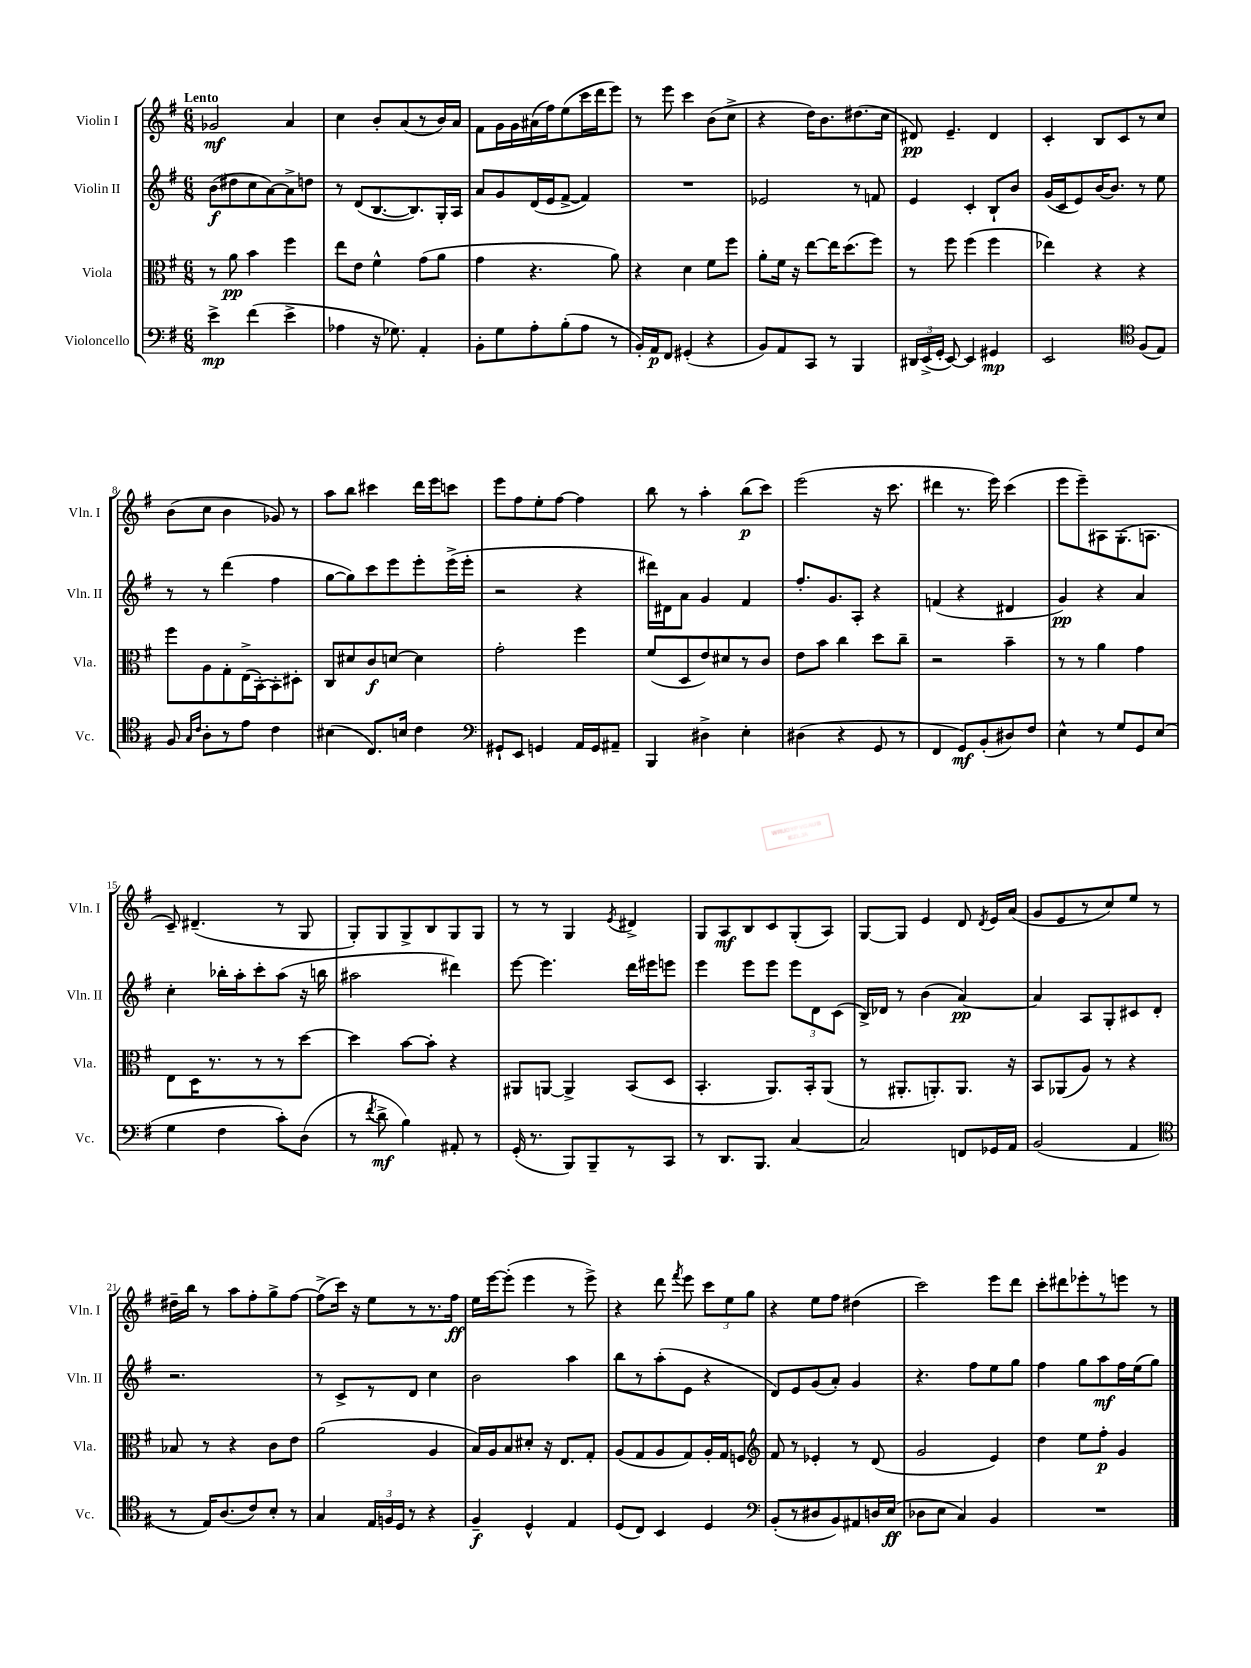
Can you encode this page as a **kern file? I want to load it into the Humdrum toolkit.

**kern	**dynam	**kern	**dynam	**kern	**dynam	**kern	**dynam
*part4	*part4	*part3	*part3	*part2	*part2	*part1	*part1
*staff4	*staff4	*staff3	*staff3	*staff2	*staff2	*staff1	*staff1
*I"Violoncello	*	*I"Viola	*	*I"Violin II	*	*I"Violin I	*
*I'Vc.	*	*I'Vla.	*	*I'Vln. II	*	*I'Vln. I	*
*clefF4	*	*clefC3	*	*clefG2	*	*clefG2	*
*k[f#]	*	*k[f#]	*	*k[f#]	*	*k[f#]	*
*M6/8	*	*M6/8	*	*M6/8	*	*M6/8	*
=1	=1	=1	=1	=1	=1	=1	=1
!	!	!	!	!	!	!LO:TX:a:B:t=Lento	!
4e^\	mp	8r	.	(8b\L	f	2g-X/	mf
.	.	8a\	pp	8dd#X\	.	.	.
(4f#\	.	4b\	.	8cc\	.	.	.
.	.	.	.	[8a\)	.	.	.
4e^\	.	4ff#\	.	8a^\]	.	4a/	.
.	.	.	.	8ddn\J	.	.	.
=2	=2	=2	=2	=2	=2	=2	=2
4A-X\	.	8ee\L	.	8r	.	4cc\	.
.	.	8e\J	.	(8d/L	.	.	.
16r	.	4f#^^\	.	[8.B/	.	8b'/L	.
8.G-X\)	.	.	.	.	.	.	.
.	.	.	.	.	.	(8a/	.
.	.	.	.	8.B/])	.	.	.
4AA'/	.	(8g\L	.	.	.	8r	.
.	.	8a\J	.	16G'/L	.	16b/L)	.
.	.	.	.	16A/JJ	.	16a/JJ	.
=3	=3	=3	=3	=3	=3	=3	=3
8BB'\L	.	4g\	.	8a/L	.	8f#\L	.
8G\	.	.	.	8g/	.	16g\L	.
.	.	.	.	.	.	16g\	.
8A'\	.	4.r	.	(16d/L	.	(16a#X\	.
.	.	.	.	16e/J	.	16ff#\J)	.
(8B'\	.	.	.	[8f#^/J	.	(8ee\	.
8A\J	.	.	.	4f#/])	.	16ccc\L	.
.	.	.	.	.	.	16ddd\J	.
8r	.	8a\)	.	.	.	8eee\J)	.
=4	=4	=4	=4	=4	=4	=4	=4
16BB'/LL)	.	4r	.	2.r	.	8r	.
16AA/J	p	.	.	.	.	.	.
8FF#/J	.	.	.	.	.	8eee\	.
(4GG#X'/	.	4d\	.	.	.	4ccc\	.
4r	.	8f#\L	.	.	.	(8b\L	.
.	.	8ff#\J	.	.	.	8cc^\J	.
=5	=5	=5	=5	=5	=5	=5	=5
8BB/L)	.	8a'\L	.	2e-X/	.	4r	.
8AA/	.	16f#\Jk	.	.	.	.	.
.	.	16r	.	.	.	.	.
8CC/J	.	[8ee\L	.	.	.	16dd\KL)	.
.	.	.	.	.	.	8.b\	.
8r	.	16ee\K]	.	.	.	.	.
.	.	(8.dd\	.	.	.	.	.
4BBB/	.	.	.	8r	.	(8.dd#X\	.
.	.	8ff#\J)	.	8fn/	.	.	.
.	.	.	.	.	.	16cc\Jk	.
=6	=6	=6	=6	=6	=6	=6	=6
24DD#X/LL	.	8r	.	4e/	.	8d#X/)	pp
(24EE^/	.	.	.	.	.	.	.
24GG'/JJ	.	.	.	.	.	.	.
[8EE/)	.	8ff#\	.	.	.	4.e~/	.
4EE/]	.	(4ff#\	.	4c'/	.	.	.
4GG#X/	mp	4ff#\	.	8B`/L	.	4d#/	.
.	.	.	.	8b/J	.	.	.
=7	=7	=7	=7	=7	=7	=7	=7
2EE/	.	4ee-X\)	.	(16g/LL	.	4c'/	.
.	.	.	.	16c/J	.	.	.
.	.	.	.	8e/)	.	.	.
.	.	4r	.	[16b/K	.	8B/L	.
.	.	.	.	8.b/J]	.	.	.
.	.	.	.	.	.	8c/	.
*clefC4	*	*	*	*	*	*	*
(8F#/L	.	4r	.	8r	.	8r	.
8E/J)	.	.	.	8ee\	.	8cc/J	.
!!LO:LB:g=z
=8	=8	=8	=8	=8	=8	=8	=8
8F#/	.	8ff#\L	.	8r	.	(8b\L	.
16qqG/LL	.	.	.	.	.	.	.
16qqc/JJ	.	.	.	.	.	.	.
8A'\L	.	8A\	.	8r	.	8cc\J	.
8r	.	8G'\	.	(4ddd\	.	4b\	.
8e\J	.	(16E^\L	.	.	.	.	.
.	.	[16BB'\J)	.	.	.	.	.
4c\	.	8BB'\]	.	4ff#\	.	8g-X/)	.
.	.	8D#X'\J	.	.	.	8r	.
=9	=9	=9	=9	=9	=9	=9	=9
(4B#X\	.	8C/L	.	[8gg\L	.	8aa\L	.
.	.	8d#X/	.	8gg\])	.	8bb\J	.
8.C/L)	.	8c/	f	8ccc\	.	4ccc#X\	.
.	.	[8dn/J	.	8eee\	.	.	.
16Bn/Jk	.	.	.	.	.	.	.
4c\	.	4d\]	.	8eee'\	.	16ddd\LL	.
.	.	.	.	.	.	16eee\J	.
.	.	.	.	(16eee^\L	.	8cccn\J	.
.	.	.	.	16eee'\JJ	.	.	.
=10	=10	=10	=10	=10	=10	=10	=10
*clefF4	*	*	*	*	*	*	*
8GG#X`/L	.	2g'\	.	2r	.	8eee\L	.
8EE/J	.	.	.	.	.	8ff#\	.
4GGn/	.	.	.	.	.	8ee'\	.
.	.	.	.	.	.	[8ff#\J	.
16AA/LL	.	4ff#\	.	4r	.	4ff#\]	.
16GG/J	.	.	.	.	.	.	.
8AA#X~/J	.	.	.	.	.	.	.
=11	=11	=11	=11	=11	=11	=11	=11
4BBB/	.	(8f#/L	.	16ddd#X\LL)	.	8bb\	.
.	.	.	.	16d#X\J	.	.	.
.	.	8D/	.	8a\J	.	8r	.
4D#X^\	.	8e/)	.	4g/	.	4aa'\	.
.	.	8d#X/	.	.	.	.	.
4E'\	.	8r	.	4f#/	.	(8bb\L	p
.	.	8c/J	.	.	.	8ccc\J)	.
=12	=12	=12	=12	=12	=12	=12	=12
(4D#X\	.	8e\L	.	8.ff#'/L	.	(2eee\	.
.	.	8b\J	.	.	.	.	.
.	.	.	.	8.g/	.	.	.
4r	.	4cc\	.	.	.	.	.
.	.	.	.	8A'/J	.	.	.
8GG/	.	8dd\L	.	4r	.	16r	.
.	.	.	.	.	.	8.ccc\	.
8r	.	8cc~\J	.	.	.	.	.
=13	=13	=13	=13	=13	=13	=13	=13
4FF#/	.	2r	.	(4fn/	.	4ddd#X\	.
8GG/L)	mf	.	.	4r	.	8.r	.
(8BB'/	.	.	.	.	.	.	.
.	.	.	.	.	.	16eee\)	.
8D#X/)	.	4b~\	.	4d#X/	.	(4ccc\	.
8F#/J	.	.	.	.	.	.	.
=14	=14	=14	=14	=14	=14	=14	=14
4E^^\	.	8r	.	4g/)	pp	8eee\L	.
.	.	8r	.	.	.	8eee~\)	.
8r	.	4a\	.	4r	.	8A#X\	.
8G/L	.	.	.	.	.	(8.G'\	.
8GG/	.	4g\	.	4a/	.	.	.
.	.	.	.	.	.	8.An\J	.
(8E/J	.	.	.	.	.	.	.
!!LO:LB:g=z
=15	=15	=15	=15	=15	=15	=15	=15
4G\	.	8E\L	.	4cc'\	.	8c~/)	.
.	.	16D\K	.	.	.	(4.d#X~/	.
.	.	8.r	.	.	.	.	.
4F#\	.	.	.	16bb-X'\LL	.	.	.
.	.	.	.	16aa'\J	.	.	.
.	.	8r	.	8ccc'\	.	.	.
8c'\L)	.	8r	.	(8aa\J	.	8r	.
(8D\J	.	[8dd\J	.	16r	.	8G/	.
.	.	.	.	16bbn\	.	.	.
=16	=16	=16	=16	=16	=16	=16	=16
8r	.	4dd\]	.	2aa#X\	.	8G'/L)	.
8qf#/	.	.	.	.	.	.	.
8d^\	mf	.	.	.	.	8G/	.
4B\)	.	[8b\L	.	.	.	8G^/	.
.	.	8b'\J]	.	.	.	8B/	.
8AA#X'/	.	4r	.	4ddd#X\)	.	8G/	.
8r	.	.	.	.	.	8G/J	.
=17	=17	=17	=17	=17	=17	=17	=17
(16GG'/	.	8AA#X/L	.	[8eee\	.	8r	.
8.r	.	.	.	.	.	.	.
.	.	[8AAn/J	.	4.eee\]	.	8r	.
8BBB/L)	.	4AA^/]	.	.	.	4G/	.
8BBB~/	.	.	.	.	.	.	.
.	.	.	.	.	.	8qe/	.
8r	.	(8BB/L	.	16ddd\LL	.	4d#X^/	.
.	.	.	.	16eee#X\J	.	.	.
8CC/J	.	8D/J	.	8eeen\J	.	.	.
=18	=18	=18	=18	=18	=18	=18	=18
8r	.	4.BB'/	.	4eee\	.	8G/L	.
8.DD/L	.	.	.	.	.	8A/	mf
.	.	.	.	8eee\L	.	8B/	.
8.BBB/J	.	.	.	.	.	.	.
.	.	8.AA/L)	.	8eee\J	.	8c/	.
[4C/	.	.	.	12eee\L	.	(8G'/	.
.	.	16BB'/k	.	.	.	.	.
.	.	.	.	12d\	.	.	.
.	.	(8AA/J	.	.	.	8A/J)	.
.	.	.	.	(12c\J	.	.	.
=19	=19	=19	=19	=19	=19	=19	=19
2C/]	.	8r	.	16B^/LL)	.	[8G/L	.
.	.	.	.	16d-X/JJ	.	.	.
.	.	8.AA#X'/L	.	8r	.	8G/J]	.
.	.	.	.	(4b\	.	4e/	.
.	.	8.AAn'/)	.	.	.	.	.
8FFn/L	.	8.AA/J	.	[4a/)	pp	8d/	.
.	.	.	.	.	.	8qd/	.
16GG-X/L	.	.	.	.	.	16e/LL	.
16AA/JJ	.	16r	.	.	.	(16a/JJ	.
=20	=20	=20	=20	=20	=20	=20	=20
(2BB/	.	8BB/L	.	4a/]	.	8g/L	.
.	.	(8AA-X/	.	.	.	8e/	.
.	.	8A/J)	.	8A/L	.	8r	.
.	.	8r	.	8G'/	.	8cc/)	.
4AA/	.	4r	.	8c#X/	.	8ee/J	.
.	.	.	.	8d'/J	.	8r	.
!!LO:LB:g=z
=21	=21	=21	=21	=21	=21	=21	=21
*clefC4	*	*	*	*	*	*	*
8r	.	8B-X/	.	2.r	.	16dd#X~\LL	.
.	.	.	.	.	.	16bb\JJ	.
16E/KL)	.	8r	.	.	.	8r	.
(8.A/	.	.	.	.	.	.	.
.	.	4r	.	.	.	8aa\L	.
8c/)	.	.	.	.	.	8ff#'\	.
8B'/J	.	8c\L	.	.	.	8gg^\	.
8r	.	8e\J	.	.	.	[8ff#\J	.
=22	=22	=22	=22	=22	=22	=22	=22
4G/	.	(2a\	.	8r	.	(8ff#^\L]	.
.	.	.	.	8c^/L	.	16ccc\Jk)	.
.	.	.	.	.	.	16r	.
24E/LL	.	.	.	8r	.	8ee\L	.
24Fn/	.	.	.	.	.	.	.
24D/JJ	.	.	.	.	.	.	.
8r	.	.	.	8d/J	.	8r	.
4r	.	4A/	.	4cc\	.	8.r	.
.	.	.	.	.	.	16ff#\Jk	ff
=23	=23	=23	=23	=23	=23	=23	=23
4F#~/	f	16B/LL)	.	2b\	.	16ee\LL	.
.	.	16A/J	.	.	.	[16eee\J	.
.	.	8B/	.	.	.	(8eee'\J]	.
4D^^/	.	8d#X'/J	.	.	.	4eee\	.
.	.	16r	.	.	.	.	.
.	.	8.E/L	.	.	.	.	.
4E/	.	.	.	4aa\	.	8r	.
.	.	8G'/J	.	.	.	8eee^\)	.
=24	=24	=24	=24	=24	=24	=24	=24
(8D/L	.	(8A/L	.	8bb\L	.	4r	.
8C/J)	.	8G/	.	8r	.	.	.
4BB/	.	8A/	.	(8aa'\	.	8ddd\	.
.	.	.	.	.	.	8qfff#/	.
.	.	8G/)	.	8e\J	.	8eee\	.
4D/	.	16A'/L	.	4r	.	12ccc\L	.
.	.	16G/J	.	.	.	.	.
.	.	.	.	.	.	12ee\	.
.	.	8Fn/J	.	.	.	.	.
.	.	.	.	.	.	12gg\J	.
=25	=25	=25	=25	=25	=25	=25	=25
*clefF4	*	*clefG2	*	*	*	*	*
(8BB'/L	.	8f#/	.	8d/L)	.	4r	.
8r	.	8r	.	8e/	.	.	.
8D#X/	.	4e-X'/	.	(8g/	.	8ee\L	.
8BB/)	.	.	.	8a'/J)	.	8ff#\J	.
8AA#X/	.	8r	.	4g/	.	(4dd#X\	.
16Dn/L	.	(8d/	.	.	.	.	.
(16E/JJ	ff	.	.	.	.	.	.
=26	=26	=26	=26	=26	=26	=26	=26
8D-X\L	.	2g/	.	4.r	.	2ccc\)	.
8E\J	.	.	.	.	.	.	.
4C/)	.	.	.	.	.	.	.
.	.	.	.	8ff#\L	.	.	.
4BB/	.	4e/)	.	8ee\	.	8eee\L	.
.	.	.	.	8gg\J	.	8ddd\J	.
=27	=27	=27	=27	=27	=27	=27	=27
2.r	.	4dd\	.	4ff#\	.	8ccc'\L	.
.	.	.	.	.	.	8ddd#X\	.
.	.	8ee\L	.	8gg\L	.	8eee-X'\	.
.	.	8ff#'\J	p	8aa\	mf	8r	.
.	.	4g/	.	16ff#\L	.	8eeen\J	.
.	.	.	.	(16ee\J	.	.	.
.	.	.	.	8gg\J)	.	8r	.
==	==	==	==	==	==	==	==
*-	*-	*-	*-	*-	*-	*-	*-
